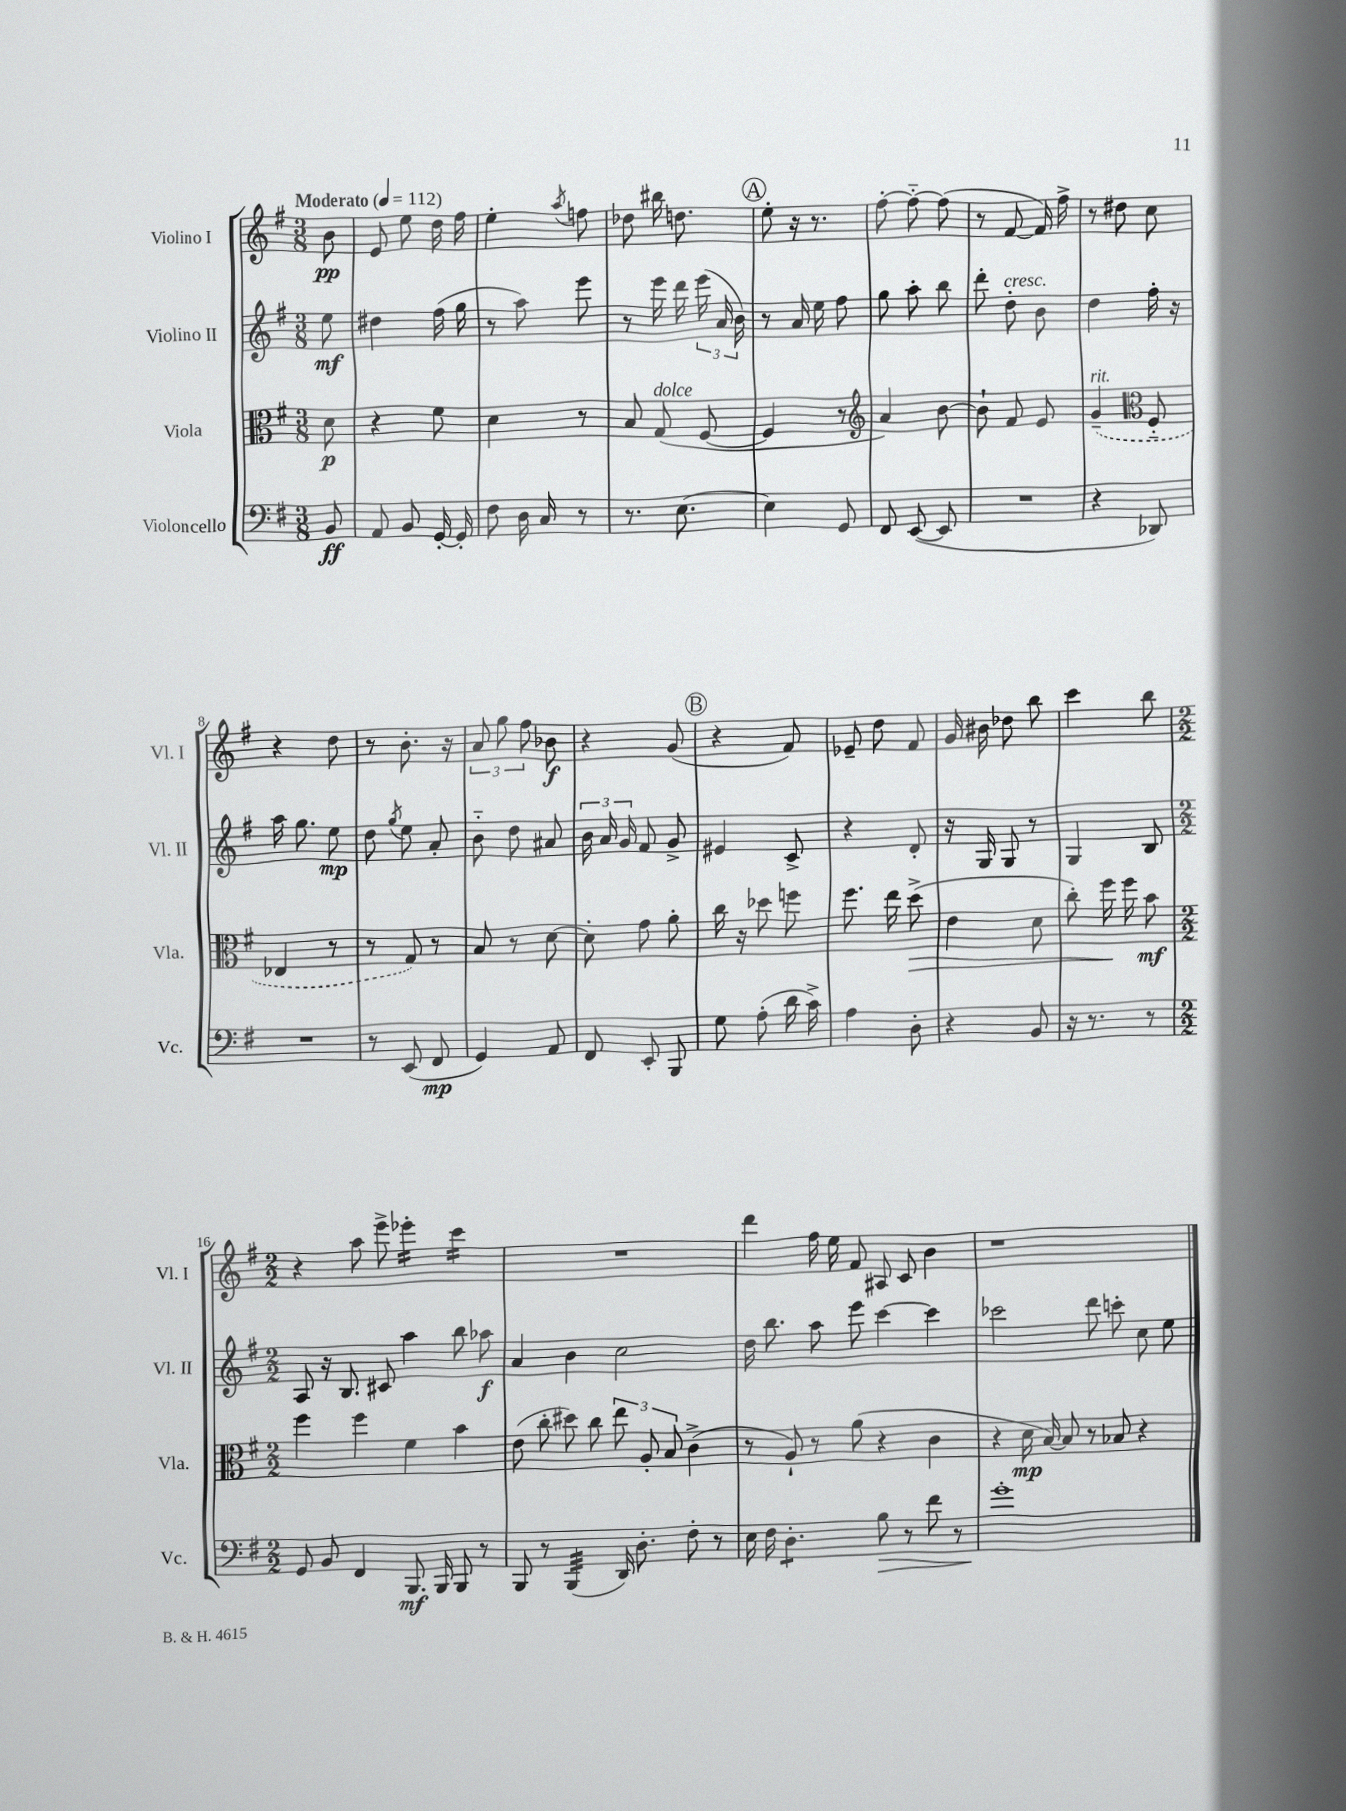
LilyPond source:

<<
\new StaffGroup <<
\new Staff = "s0" \with { instrumentName = "Violino I" shortInstrumentName = "Vl. I" } {
    \clef treble \key g \major \numericTimeSignature \time 3/8 \partial 8 \tempo "Moderato" 4 = 112
    \autoBeamOff b'8\pp |
    e'8 e''8 d''16 fis''16 |
    e''4-. \acciaccatura { a''8 } f''8 |
    des''8 bis''16 d''8. |
    \mark \markup { \circle "A" } e''8-. r16 r8. |
    fis''8~-. fis''8~-_ fis''8( |
    r8 fis'8~ fis'16) fis''16-> |
    r8 dis''8 c''8 |
    r4 d''8 |
    r8 b'8.-. r16 |
    \tuplet 3/2 { a'8 g''8 fis''8 } bes'8\f |
    r4 g'8( |
    \mark \markup { \circle "B" } r4 fis'8) |
    ees'8-- d''8 fis'8 |
    g'16 bis'16 des''8 b''8 |
    c'''4 b''8 |
    \numericTimeSignature \time 2/2 r4 a''8 e'''8-> ees'''4:16-. c'''4:16 |
    R1 |
    d'''4 fis''16 e''16 fis'8 ais8 c'8 b'4 |
    r1 \bar "|." |
}
\new Staff = "s1" \with { instrumentName = "Violino II" shortInstrumentName = "Vl. II" } {
    \clef treble \key g \major \numericTimeSignature \time 3/8 \partial 8
    \autoBeamOff e''8\mf |
    dis''4 fis''16( g''16 |
    r8 a''8) e'''8 |
    r8 e'''16 d'''16 \tuplet 3/2 { e'''16( a'16 b'16) } |
    \mark \markup { \circle "A" } r8 a'16 e''16 fis''8 |
    g''8 a''8-. b''8 |
    d'''8-. d''8-.^\markup { \italic "cresc." } b'8 |
    d''4 fis''16-. r16 |
    a''16 g''8. e''8\mp |
    d''8 \acciaccatura { g''8 } e''8 a'8-. |
    b'8-_ d''8 ais'8 |
    \tuplet 3/2 { b'16 a'16 g'16 } fis'8 g'8-> |
    \mark \markup { \circle "B" } eis'4 c'8-> |
    r4 d'8-. |
    r16 g16 g8 r8 |
    g4 b8 |
    \numericTimeSignature \time 2/2 a8 r16 b8. cis'8 a''4 b''8 aes''8\f |
    a'4 b'4 c''2 |
    d''16 b''8. a''8 e'''8 c'''4~ c'''4 |
    ces'''2 d'''8 c'''8-. c''8 e''8 \bar "|." |
}
\new Staff = "s2" \with { instrumentName = "Viola" shortInstrumentName = "Vla." } {
    \clef alto \key g \major \numericTimeSignature \time 3/8 \partial 8
    \autoBeamOff d'8\p |
    r4 fis'8 |
    d'4 r8 |
    b8 g8^\markup { \italic "dolce" }( fis8~ |
    \mark \markup { \circle "A" } fis4 r8 |
    \clef treble a'4) b'8~ |
    b'8-! fis'8 e'8 |
    \once \slurDashed g'4--^\markup { \italic "rit." }( \clef alto fis8-_ |
    ees4 r8 |
    r8 g8) r8 |
    b8 r8 d'8~ |
    d'8-. g'8 a'8-. |
    \mark \markup { \circle "B" } c''16 r16 des''8 f''8 |
    fis''8. e''16 d''8->\>( |
    e'4 d'8 |
    c''8-.) fis''16\! fis''16 b'8\mf |
    \numericTimeSignature \time 2/2 fis''4 fis''4 fis'4 b'4 |
    e'8( c''8-. dis''8) c''8 \tuplet 3/2 { e''8 a8-. b8 } c'4->( |
    r8 a8-!) r8 a'8( r4 c'4 |
    r4 d'16\mp b16~) b8 r8 bes8 r4 \bar "|." |
}
\new Staff = "s3" \with { instrumentName = "Violoncello" shortInstrumentName = "Vc." } {
    \clef bass \key g \major \numericTimeSignature \time 3/8 \partial 8
    \autoBeamOff b,8\ff |
    a,8 b,8 g,16~-. g,16-. |
    fis8 d16 c16 r8 |
    r8. e8.~ |
    \mark \markup { \circle "A" } e4 g,8 |
    fis,8 e,8~( e,8 |
    R4. |
    r4 des,8) |
    R4. |
    r8 e,8( fis,8\mp |
    g,4) a,8 |
    fis,8 e,8-. b,,8 |
    \mark \markup { \circle "B" } g8 a8-.( d'16 c'16->) |
    a4 d8-. |
    r4 b,8 |
    r16 r8. r8 |
    \numericTimeSignature \time 2/2 g,8 b,8 fis,4 b,,8.\mf b,,16 b,,8 r8 |
    b,,8 r8 b,,4:32( d,16) d8.-. fis8-. r8 |
    e16 fis16 d4.:8-. b8\> r8 fis'8 r8 |
    g'1-.\! \bar "|." |
}
>>
>>
